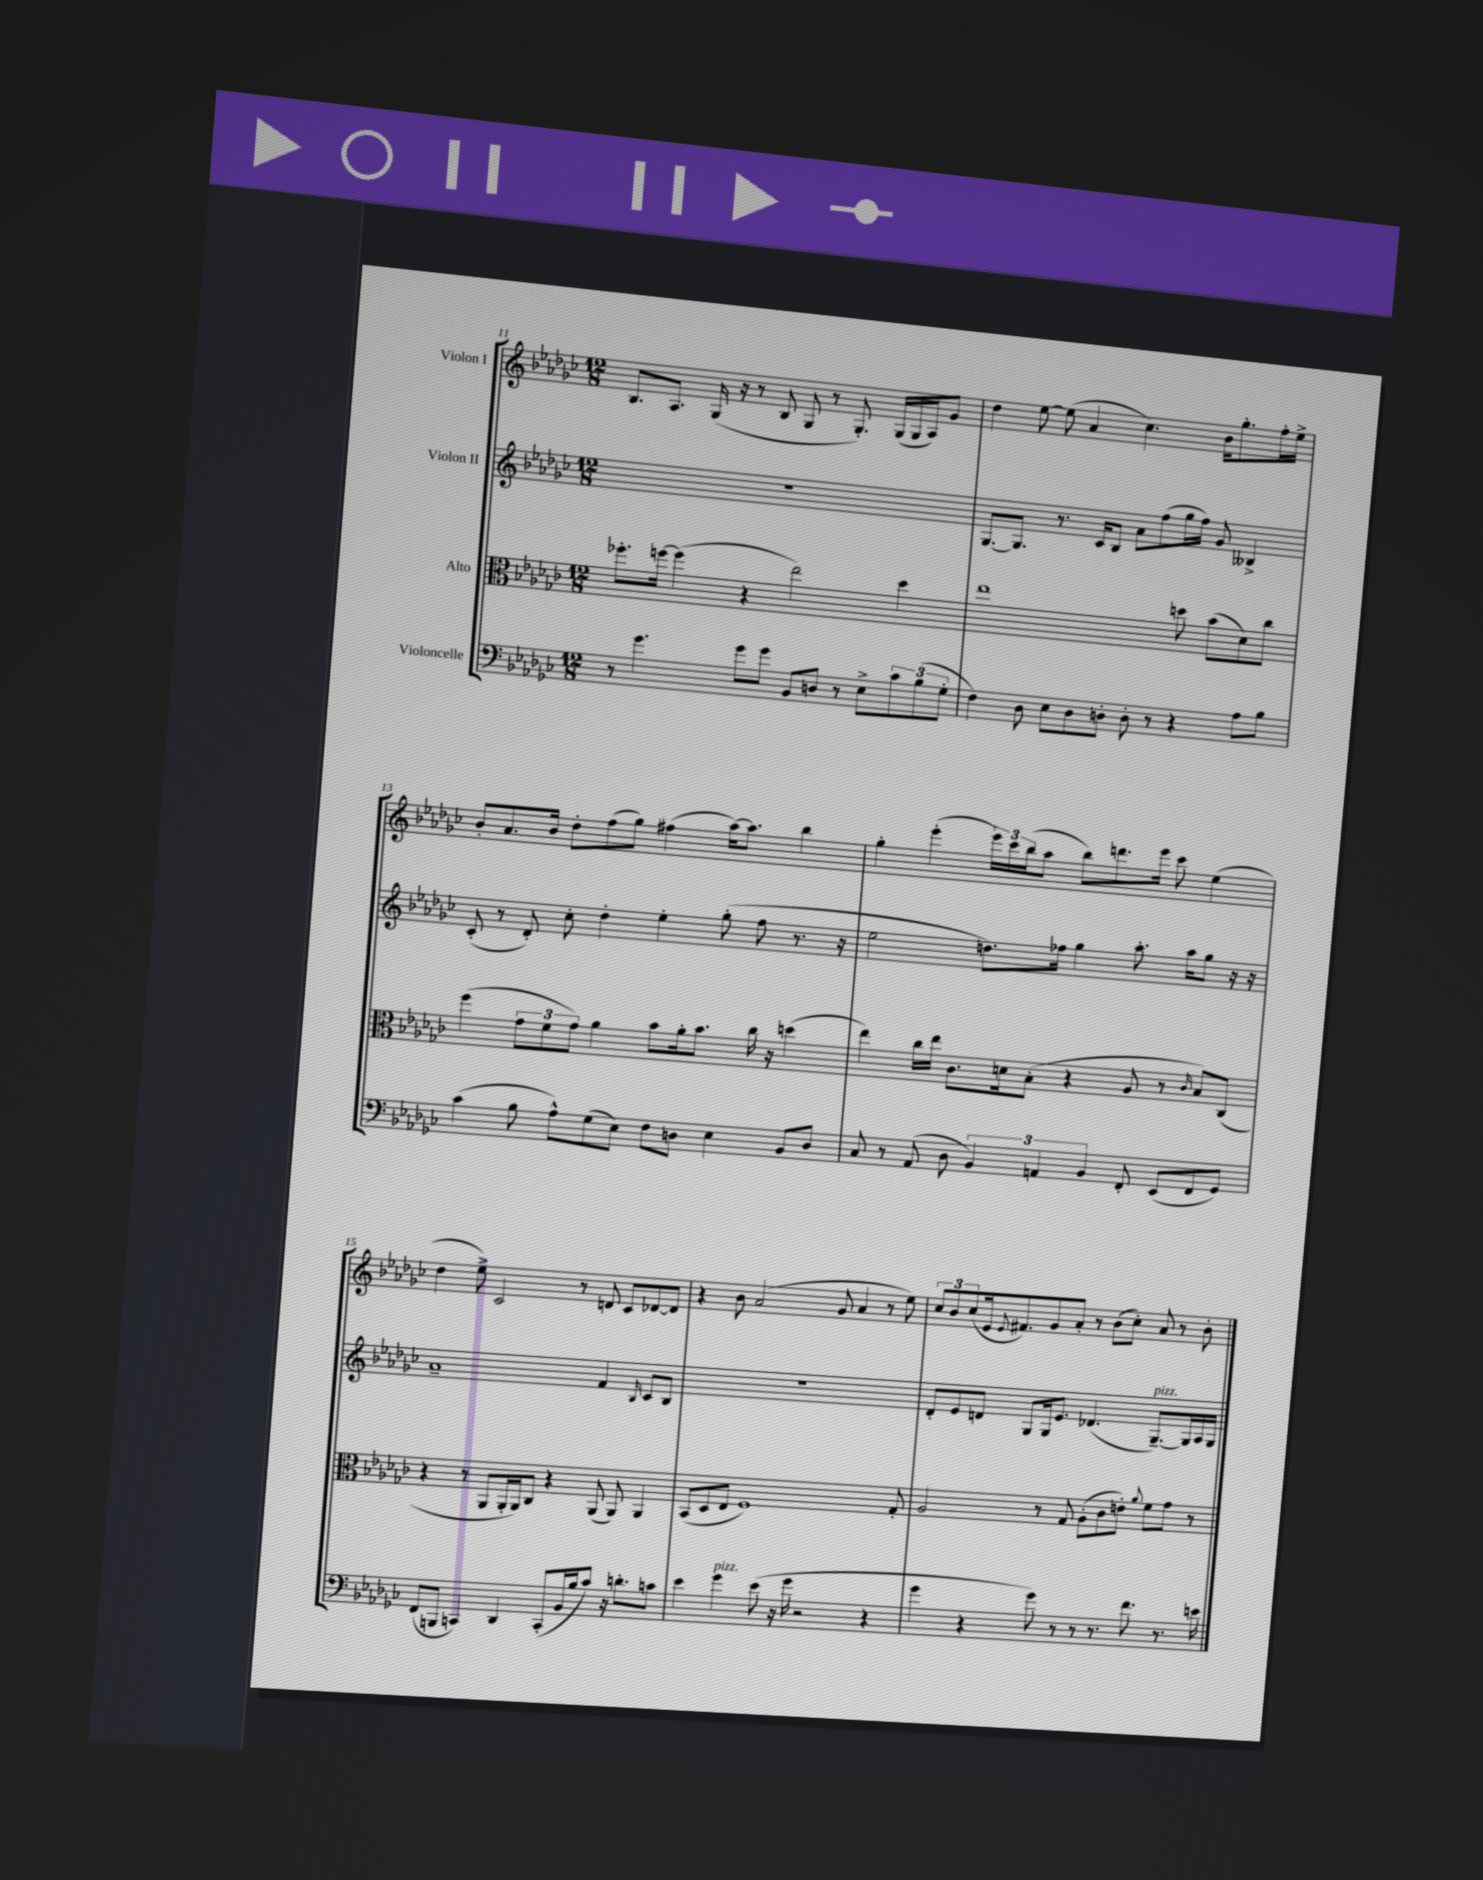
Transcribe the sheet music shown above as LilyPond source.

<<
\new StaffGroup <<
\new Staff = "s0" \with { instrumentName = "Violon I" } {
    \clef treble \key ges \major \numericTimeSignature \time 12/8
    bes8. aes8. ges16( r16 r8 bes8 ges8 r8 ges8.-.) ges16( ges16 aes16) ges'8 |
    des''4 ees''8~ ees''8( aes'4 ces''4.) bes'16 ges''8.-. f''16-. ees''16-> |
    bes'8-. aes'8. bes'16 des''8-. f''8( ges''8) fis''4( aes''16~) aes''8. bes''4 |
    ges''4-. ees'''4-.( \tuplet 3/2 { ees'''16) ces'''16 bes''16( } aes''8 bes''8) d'''8. ees'''16 ces'''8 ees''4( |
    des''4 ees''8->) ces'2 r8 d'8 ces'8 des'8~ des'8 |
    r4 bes'8 aes'2( ges'8 aes'4 r8 ees''8) |
    \tuplet 3/2 { ces''8 bes'8 ces''8( } ees'16 \appoggiatura { ees'8 } fis'8.) ges'8 aes'8-. r8 bes'8( ces''8-.) aes'8 r8 bes'8-. \bar "|." |
}
\new Staff = "s1" \with { instrumentName = "Violon II" } {
    \clef treble \key ges \major \numericTimeSignature \time 12/8
    R1. |
    ges8.~ ges8. r8. ces'16 bes8 aes'8 f''8( ges''16 f''16) ges'8 beses4-> |
    ces'8-.( r8 des'8-.) ces''8-. des''4-. ees''4-. ges''8-.( f''8 r8. r16 |
    ees''2 d''8.) fes''16 ges''4 aes''8.-. aes''16 ges''8 r16 r16 |
    aes'1-- f'4 \grace { bes16 } ces'8 bes8 |
    R1. |
    des'8-. ees'8 d'8 ges8 ges16 ees'8. des'4.( ges8.~--^\markup { \italic "pizz." }) ges16 aes16 ges16 \bar "|." |
}
\new Staff = "s2" \with { instrumentName = "Alto" } {
    \clef alto \key ges \major \numericTimeSignature \time 12/8
    fes''8.-. f''16~ f''4( r4 ees''2) des''4 |
    ees''1 d''8 bes'8( des'8) ces''8 |
    f''4( \tuplet 3/2 { ges'8 f'8 ges'8) } aes'4 bes'8 aes'16-. bes'8. ces''16 r16 d''4( |
    ees''4) ces''16 ees''16 ces'8. d'16 bes8-.( r4 aes8 r8 \grace { ces'16 } bes8) ces8( |
    r4 r8 aes,8 aes,16-. aes,16) ces8 r4 aes,8( aes,8) aes,4 |
    bes,8( des8 ees8 f1) ges8-. |
    aes2 r8 ges8 aes8-.( ces'8 e'8-.) \appoggiatura { aes'8 } f'8 ges'8 r8 \bar "|." |
}
\new Staff = "s3" \with { instrumentName = "Violoncelle" } {
    \clef bass \key ges \major \numericTimeSignature \time 12/8
    r8 ges'4. ges'8 ges'8 bes,8 d8 r8 ees8-> \tuplet 3/2 { ces'8 bes8( ges8-. } |
    f4) des8 ees8 des8 d8-. d8-. r8 r4 aes8 bes8 |
    ces'4( bes8 aes8-^) ges8( ees8) f8 d8 ees4 bes,8 d8 |
    ces8 r8 aes,8( des8 \tuplet 3/2 { bes,4) a,4 bes,4 } f,8-. ees,8( f,8 ges,8) |
    f,8( b,,8 c,4) des,4 c,8-.( bes,16 bes16 ces'8) r16 d'8.-. c'8 |
    ees'4 ges'4^\markup { \italic "pizz." } ees'8( r16 ges'16 r2 r4 |
    ges'4 r4 ges'8) r8 r8 r8. f'8. r8. e'16 \bar "|." |
}
>>
>>
\layout { \context { \Score currentBarNumber = #11 } }
